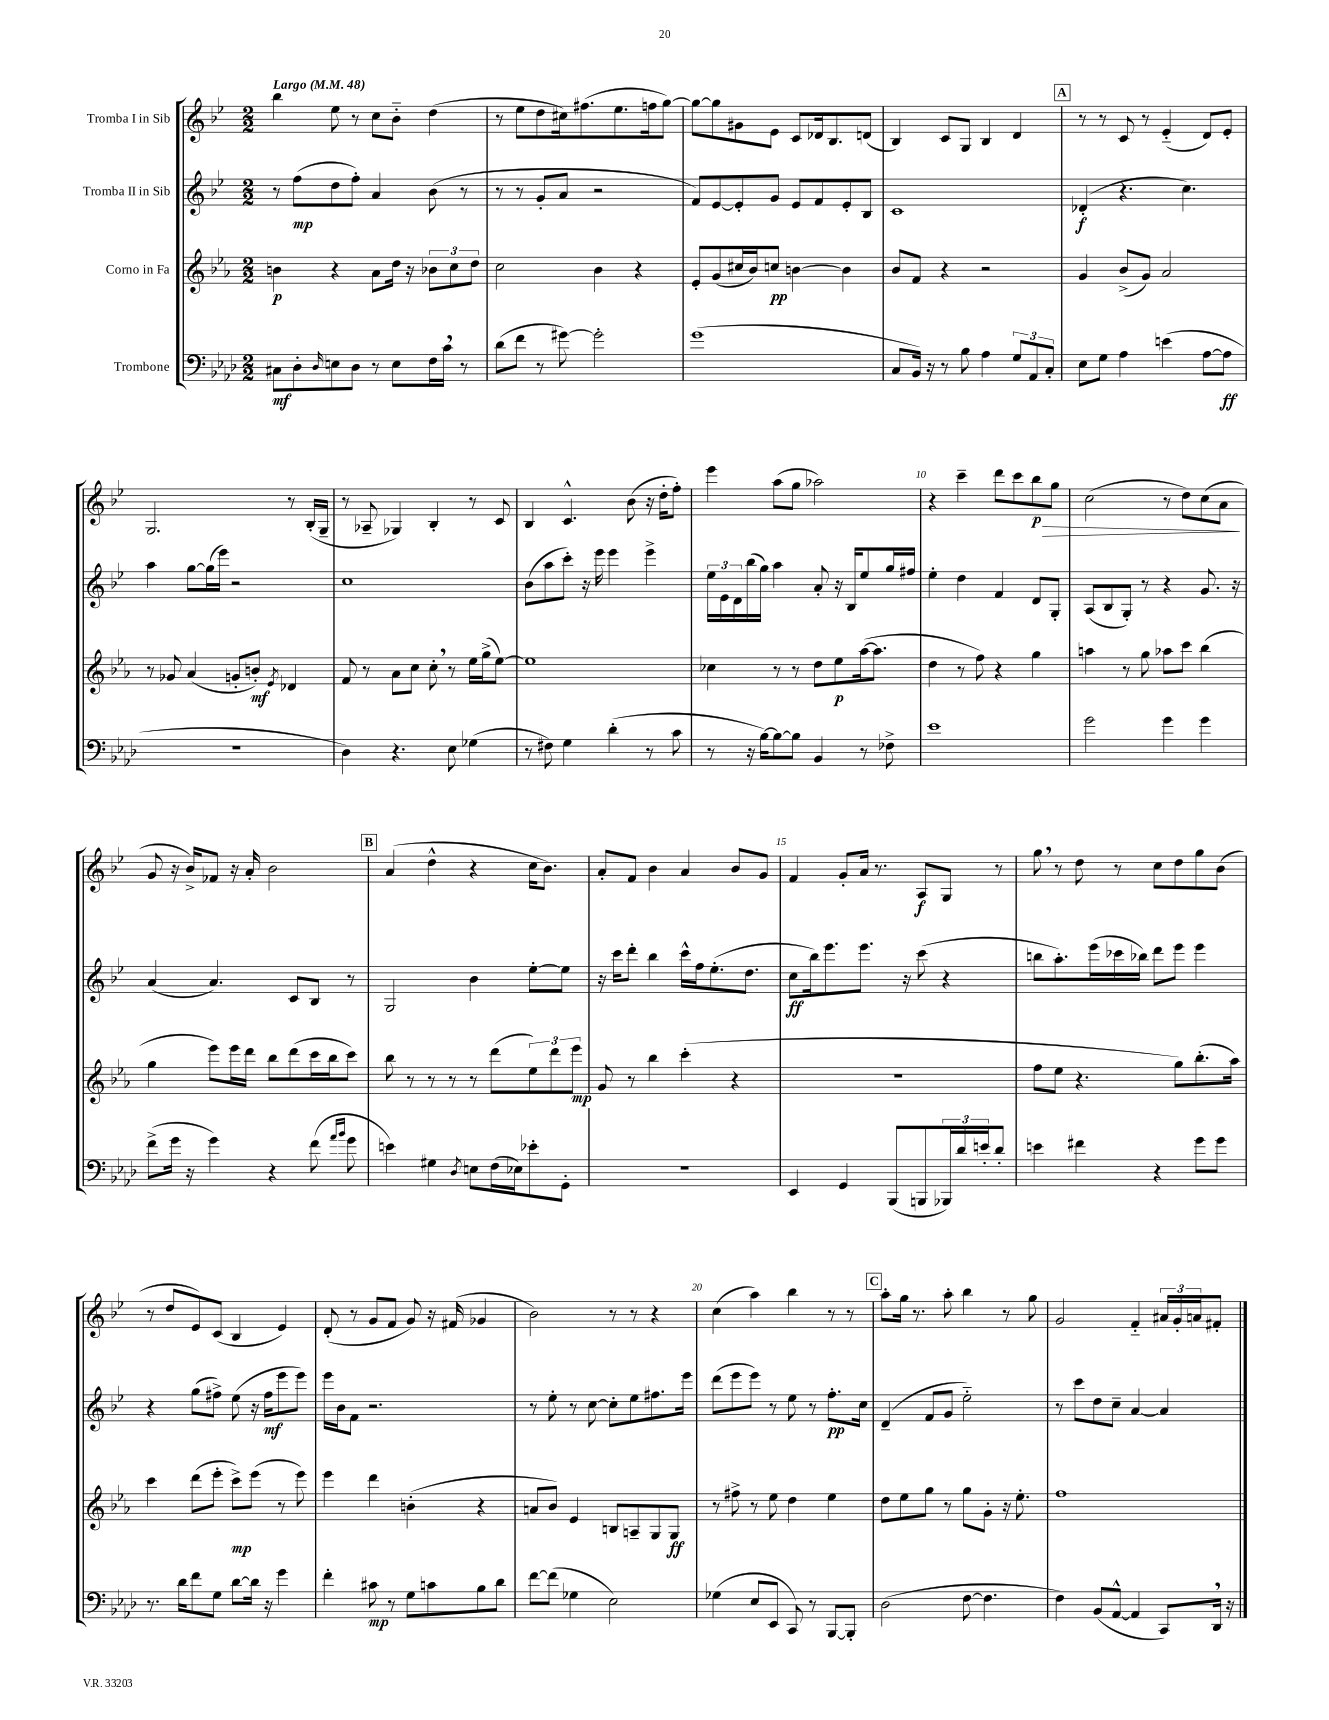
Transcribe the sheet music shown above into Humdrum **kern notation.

**kern	**kern	**kern	**kern
*staff4	*staff3	*staff2	*staff1
*clefF4	*clefG2	*clefG2	*clefG2
*k[b-e-a-d-]	*k[b-e-a-]	*k[b-e-]	*k[b-e-]
*M2/2	*M2/2	*M2/2	*M2/2
*MM48	*MM48	*MM48	*MM48
8C#	4b	8r	4bb-
8D-'	.	(8ff	.
16qqD-	.	.	.
8E	4r	8dd	8ee-
8D-	.	8ff')	8r
8r	8a-	4a	8cc
8E	16dd	.	8b-'~
.	16r	.	.
16F	12b-	(8b-	(4dd
16c	.	.	.
.	12cc	.	.
8r	.	8r	.
.	12dd	.	.
=	=	=	=
(8d-	2cc	8r	8r
8f	.	8r	8ee-
8r	.	8g'	8dd
[8g#)	.	8a	16cc#)
.	.	.	(8.ff#
2g#']	4b-	2r	.
.	.	.	8.ee-
.	4r	.	.
.	.	.	16ff
.	.	.	[8gg)
=	=	=	=
(1g	8e-'	8f)	8gg_
.	(8g	[8e-	8gg]
.	16cc#	8e-']	8g#
.	16b-)	.	.
.	8cc	8g	8e-
.	[4b	8e-	8c
.	.	8f	16d-
.	.	.	8.B-
.	4b]	8e-'	.
.	.	8B-	(8d
=	=	=	=
8C	8b-	1c	4B-)
16BB-)	8f	.	.
16r	.	.	.
8r	4r	.	8c
8B-	.	.	8G
4A-	2r	.	4B-
12G	.	.	4d
12AA-	.	.	.
12C'	.	.	.
=	=	=	=
8E-	4g	(4d-'	8r
8G	.	.	8r
4A-	(8b-^	4.r	8c
.	8g)	.	8r
(4e	2a-	.	(4e-'~
.	.	4.cc)	.
[8A-	.	.	8d)
8A-]	.	.	8e-'
=	=	=	=
1r	8r	4aa	2.G
.	8g-	.	.
.	(4a-	[8gg	.
.	.	(16gg]	.
.	.	16eee-)	.
.	8g'	2r	.
.	8b')	.	.
.	8qe-	.	.
.	4d-	.	8r
.	.	.	(16B-'
.	.	.	16G~
=	=	=	=
4D-)	8f	1cc	8r
.	8r	.	8A-~
4.r	8a-	.	4G-)
.	8cc	.	.
.	8cc'	.	4B-'
8E-	8r	.	.
(4G-	16ee-	.	8r
.	(16gg^	.	.
.	[8ee-)	.	8c
=	=	=	=
8r	1ee-]	(8b-	4B-
8F#)	.	8aa	.
4G	.	8ccc')	4.c^^
.	.	16r	.
.	.	16eee-	.
(4d-'	.	4eee-	.
.	.	.	(8b-
8r	.	4eee-^	16r
.	.	.	16dd'
8c	.	.	8ff')
=	=	=	=
8r	4cc-	24ee-	4eee-
.	.	24e-	.
.	.	24d	.
16r	.	(16bb-	.
[16B-)	.	16gg)	.
8B-_	8r	4aa	(8aa
8B-]	8r	.	8gg
4BB-	8dd	8a'	2aa-)
.	8ee-	16r	.
.	.	16B-	.
8r	([16aa-	8ee-	.
.	8.aa-]	.	.
8F-^	.	16gg	.
.	.	16ff#	.
=	=	=	=
1e-	4dd	4ee-'	4r
.	8r	4dd	4ccc~
.	8ff)	.	.
.	4r	4f	8ddd
.	.	.	8ccc
.	4gg	8d	8bb-
.	.	8G'	8gg
=	=	=	=
2g	4aa	(8A	(2cc
.	.	8B-	.
.	8r	8G')	.
.	8gg	8r	.
4g	8aa-	4r	8r
.	8ccc	.	8dd)
4g	(4bb-	8.g	(8cc
.	.	.	8a
.	.	16r	.
=	=	=	=
(8f^	4gg	(4a	8g
16g	.	.	16r
16r	.	.	16b-^)
4g)	8eee-)	4.a)	8f-
.	16eee-	.	16r
.	16ddd	.	16a'
4r	8bb-	.	2b-
.	(8ddd	8c	.
(8f	16ccc	8B-	.
.	16bb-	.	.
16qqa-	.	.	.
16qqb-	.	.	.
8g	8ccc)	8r	.
=	=	=	=
4e)	8bb-	2G	(4a
.	8r	.	.
4G#	8r	.	4dd^^
.	8r	.	.
8qD-	.	.	.
8E	8r	4b-	4r
(16F	(8ddd	.	.
16E-)	.	.	.
8e-'	12ee-)	[8ee-'	16cc
.	.	.	8.b-)
.	12ddd	.	.
8GG'	.	8ee-]	.
.	12eee-	.	.
=	=	=	=
1r	8g	16r	8a'
.	.	16ccc	.
.	8r	8ddd'	8f
.	4bb-	4bb-	4b-
.	(4ccc'	16ccc^^	4a
.	.	16ff	.
.	.	(8.ee-'	.
.	4r	.	8b-
.	.	8.dd	.
.	.	.	8g
=	=	=	=
4EE-	1r	8cc	4f
.	.	16bb-)	.
.	.	8.eee-	.
4GG	.	.	8g'
.	.	8.eee-	16a
.	.	.	8.r
(8BBB-	.	.	.
.	.	16r	.
8BBB	.	(8ccc	8A
24BBB-)	.	4r	8G
24d-	.	.	.
24e'	.	.	.
8d-'	.	.	8r
=	=	=	=
4e	8ff	8bb	8gg
.	8ee-	8.aa')	8r
4f#	4.r	.	8dd
.	.	(16eee-	.
.	.	16ccc-	8r
.	.	16bb-)	.
4r	.	8ddd	8cc
.	8gg)	8eee-	8dd
8g	(8.bb-'	4eee-	8gg
8g	.	.	(8b-
.	16aa-)	.	.
=	=	=	=
8.r	4ccc	4r	8r
.	.	.	8dd
16d-	.	.	.
8f	(8ddd	(8gg	8e-)
8G	8eee-'	8ff#^)	(8c
[8d-	8ccc^)	(8ee-	4B-
16d-]	(8eee-	16r	.
16r	.	16ff#	.
4g	8r	8eee-	4e-)
.	8eee-)	8eee-)	.
=	=	=	=
4f'	4eee-	16eee-	(8d'
.	.	16b-	.
.	.	8f	8r
8c#	4ddd	2.r	8g
8r	.	.	8f
8G	(4b'	.	8g)
8c	.	.	16r
.	.	.	(16f#
8B-	4r	.	4g-
8d-	.	.	.
=	=	=	=
[8f	8a	8r	2b-)
(8f]	8b-)	8ee-'	.
4G-	4e-	8r	.
.	.	[8cc	.
2E-)	8B	8cc']	8r
.	8A~	8ee-	8r
.	8G	8.ff#	4r
.	8G	.	.
.	.	16eee-	.
=	=	=	=
(4G-	8r	(8ddd	(4cc
.	8ff#^	8eee-	.
8E-	8r	8eee-)	4aa)
8EE-	8ee-	8r	.
8CC)	4dd	8ee-	4bb-
8r	.	8r	.
[8BBB-	4ee-	8.ff'	8r
8BBB-']	.	.	8r
.	.	16cc	.
=	=	=	=
(2D-	8dd	(4d~	8aa'
.	8ee-	.	16gg
.	.	.	8.r
.	8gg	8f	.
.	8r	8g	8aa'
[8F	8gg	2ee-'~)	4bb-
4.F]	8g'	.	.
.	16r	.	8r
.	8.ee-'	.	.
.	.	.	8gg
=	=	=	=
4F)	1ff	8r	2g
.	.	8ccc	.
(8BB-	.	8dd	.
[8AA-^^	.	8cc~	.
4AA-]	.	[4a	4f'~
8CC)	.	4a]	24a#
.	.	.	24g'
.	.	.	24a
16DD-	.	.	8f#'
16r	.	.	.
==	==	==	==
*-	*-	*-	*-
